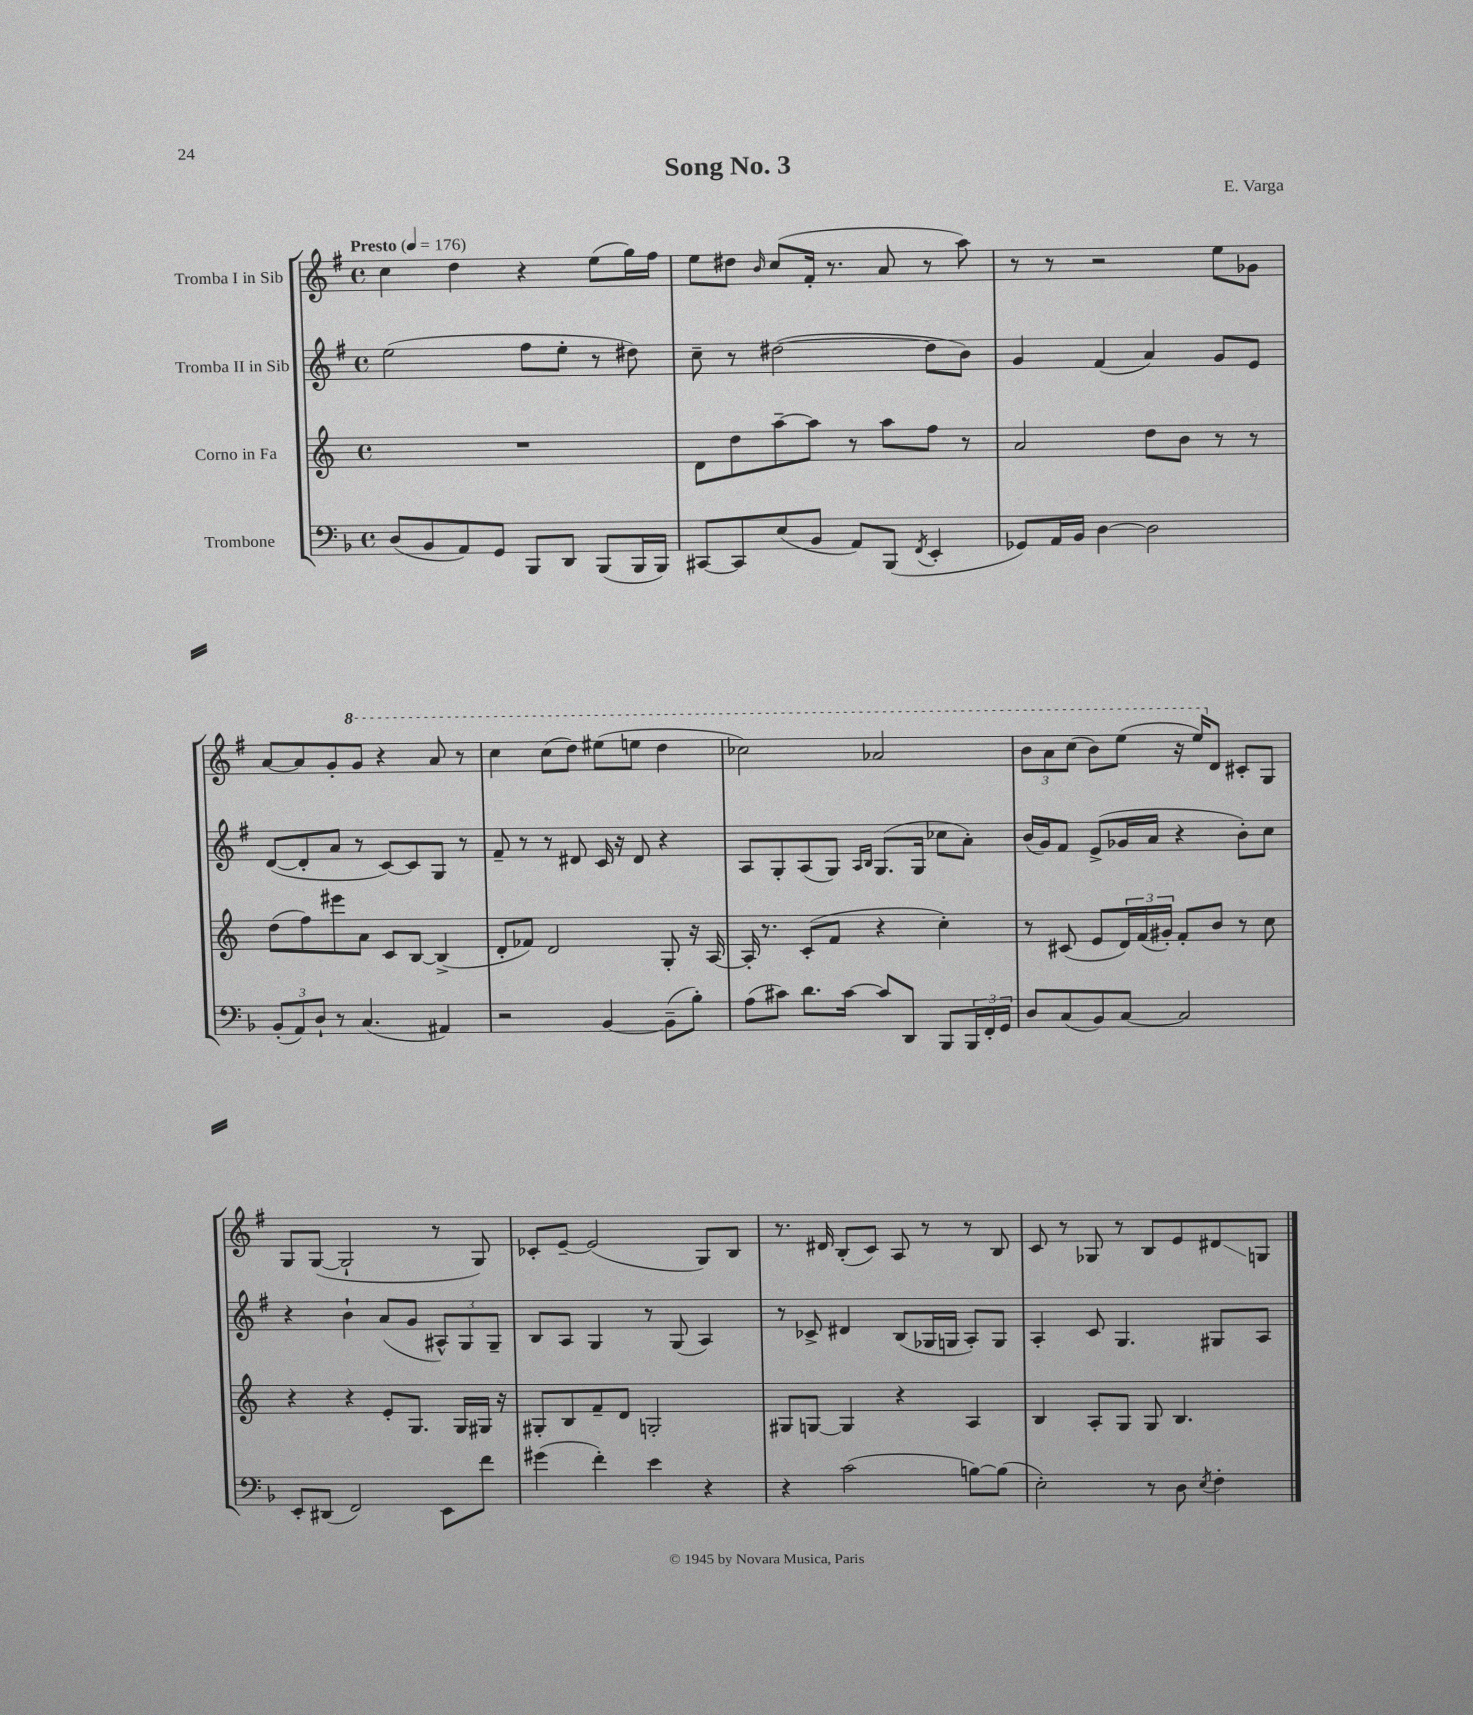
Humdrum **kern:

**kern	**kern	**kern	**kern
*staff4	*staff3	*staff2	*staff1
*clefF4	*clefG2	*clefG2	*clefG2
*k[b-]	*k[]	*k[f#]	*k[f#]
*M4/4	*M4/4	*M4/4	*M4/4
*met(c)	*met(c)	*met(c)	*met(c)
*MM176	*MM176	*MM176	*MM176
(8D	1r	(2ee	4cc
8BB-	.	.	.
8AA)	.	.	4dd
8GG	.	.	.
8BBB-	.	8ff#	4r
8DD	.	8ee'	.
(8BBB-	.	8r	(8ee
16BBB-	.	8dd#)	16gg)
16BBB-)	.	.	16ff#
=	=	=	=
[8CC#	8d	8cc~	8ee
8CC#]	8dd	8r	8dd#
.	.	.	16qqb
(8E	[8aa~	([2dd#	(8cc
8BB-	8aa]	.	16f#'
.	.	.	8.r
8AA)	8r	.	.
(8BBB-	8aa	.	8a
8qFF	.	.	.
4EE'	8ff	8dd#]	8r
.	8r	8b)	8aa)
=	=	=	=
8GG-)	2a	4g	8r
16AA	.	.	8r
16BB-	.	.	.
[4D	.	(4f#	2r
2D]	8dd	4a)	.
.	8b	.	.
.	8r	8g	8ee
.	8r	8e	8g-
=	=	=	=
(12BB-'	(8dd	([8d	[8a
12AA)	.	.	.
.	8ff)	8d']	8a]
12D`	.	.	.
8r	8eee#	8a	8g'
(4.C	8a	8r	8gg
.	8c	[8c)	4r
.	[8B	8c]	.
4AA#)	(4B^]	8G	8aa
.	.	8r	8r
=	=	=	=
2r	8d'	8f#~	4ccc
.	8f-)	8r	.
.	2d	8r	(8ccc
.	.	8d#	8ddd)
[4BB-	.	16c	(8eee#
.	.	16r	.
.	.	8d#	8eee
(8BB-~]	8G'	4r	4ddd
8B-')	16r	.	.
.	[16A	.	.
=	=	=	=
(8A	16A']	8A	2ccc-)
.	8.r	.	.
8c#)	.	8G'	.
8.d	(8c'	(8A	.
.	8f	8G)	.
[16c#	.	.	.
.	.	16qqA	.
.	.	16qqB	.
8c#]	4r	(8.G	2aa-
8DD	.	.	.
.	.	16G	.
8BBB-	4cc')	8cc-	.
24BBB-	.	8a')	.
24FF'	.	.	.
24GG	.	.	.
=	=	=	=
8D	8r	(16b	12bb
.	.	16g)	.
.	.	.	12aa
(8C	(8c#	8f#	.
.	.	.	(12ccc
8BB-)	8e	(8e^	8bb)
[8C	24d)	16g-	(8eee
.	(24f	.	.
.	.	16a	.
.	24g#')	.	.
2C]	8f'	4r	16r
.	.	.	16eee)
.	8b	.	8d
.	8r	8b')	8c#'
.	8cc	8cc	8G
=	=	=	=
8EE'	4r	4r	8G
(8DD#	.	.	([8G
2FF)	4r	4b`	2G`]
.	8e'	(8a	.
.	8.G	8g	.
8EE	.	12A#^^)	8r
.	16G	.	.
.	.	12G	.
8f	16G#	.	8G)
.	.	12G~	.
.	16r	.	.
=	=	=	=
(4g#	8G#'	8B	8c-'
.	8B	8A	[8e~
4f')	8f~	4G	(2e]
.	8d	.	.
4e	2G'	8r	.
.	.	(8G	.
4r	.	4A)	8G)
.	.	.	8B
=	=	=	=
4r	8G#	8r	8.r
.	[8G	8c-^	.
.	.	.	16d#
(2c	4G]	4d#	(8B'
.	.	.	8c)
.	4r	(8B	8A
.	.	16G-	8r
.	.	16G	.
[8B)	4A	8A')	8r
(8B]	.	8G	8B
=	=	=	=
2E')	4B	4A'	8c
.	.	.	8r
.	8A'	8c	8G-
.	8G	4.G	8r
8r	8G	.	8B
8D	4.B	.	8e
8qE	.	.	.
4F'	.	8G#	8d#
.	.	8A	8G
==	==	==	==
*-	*-	*-	*-
